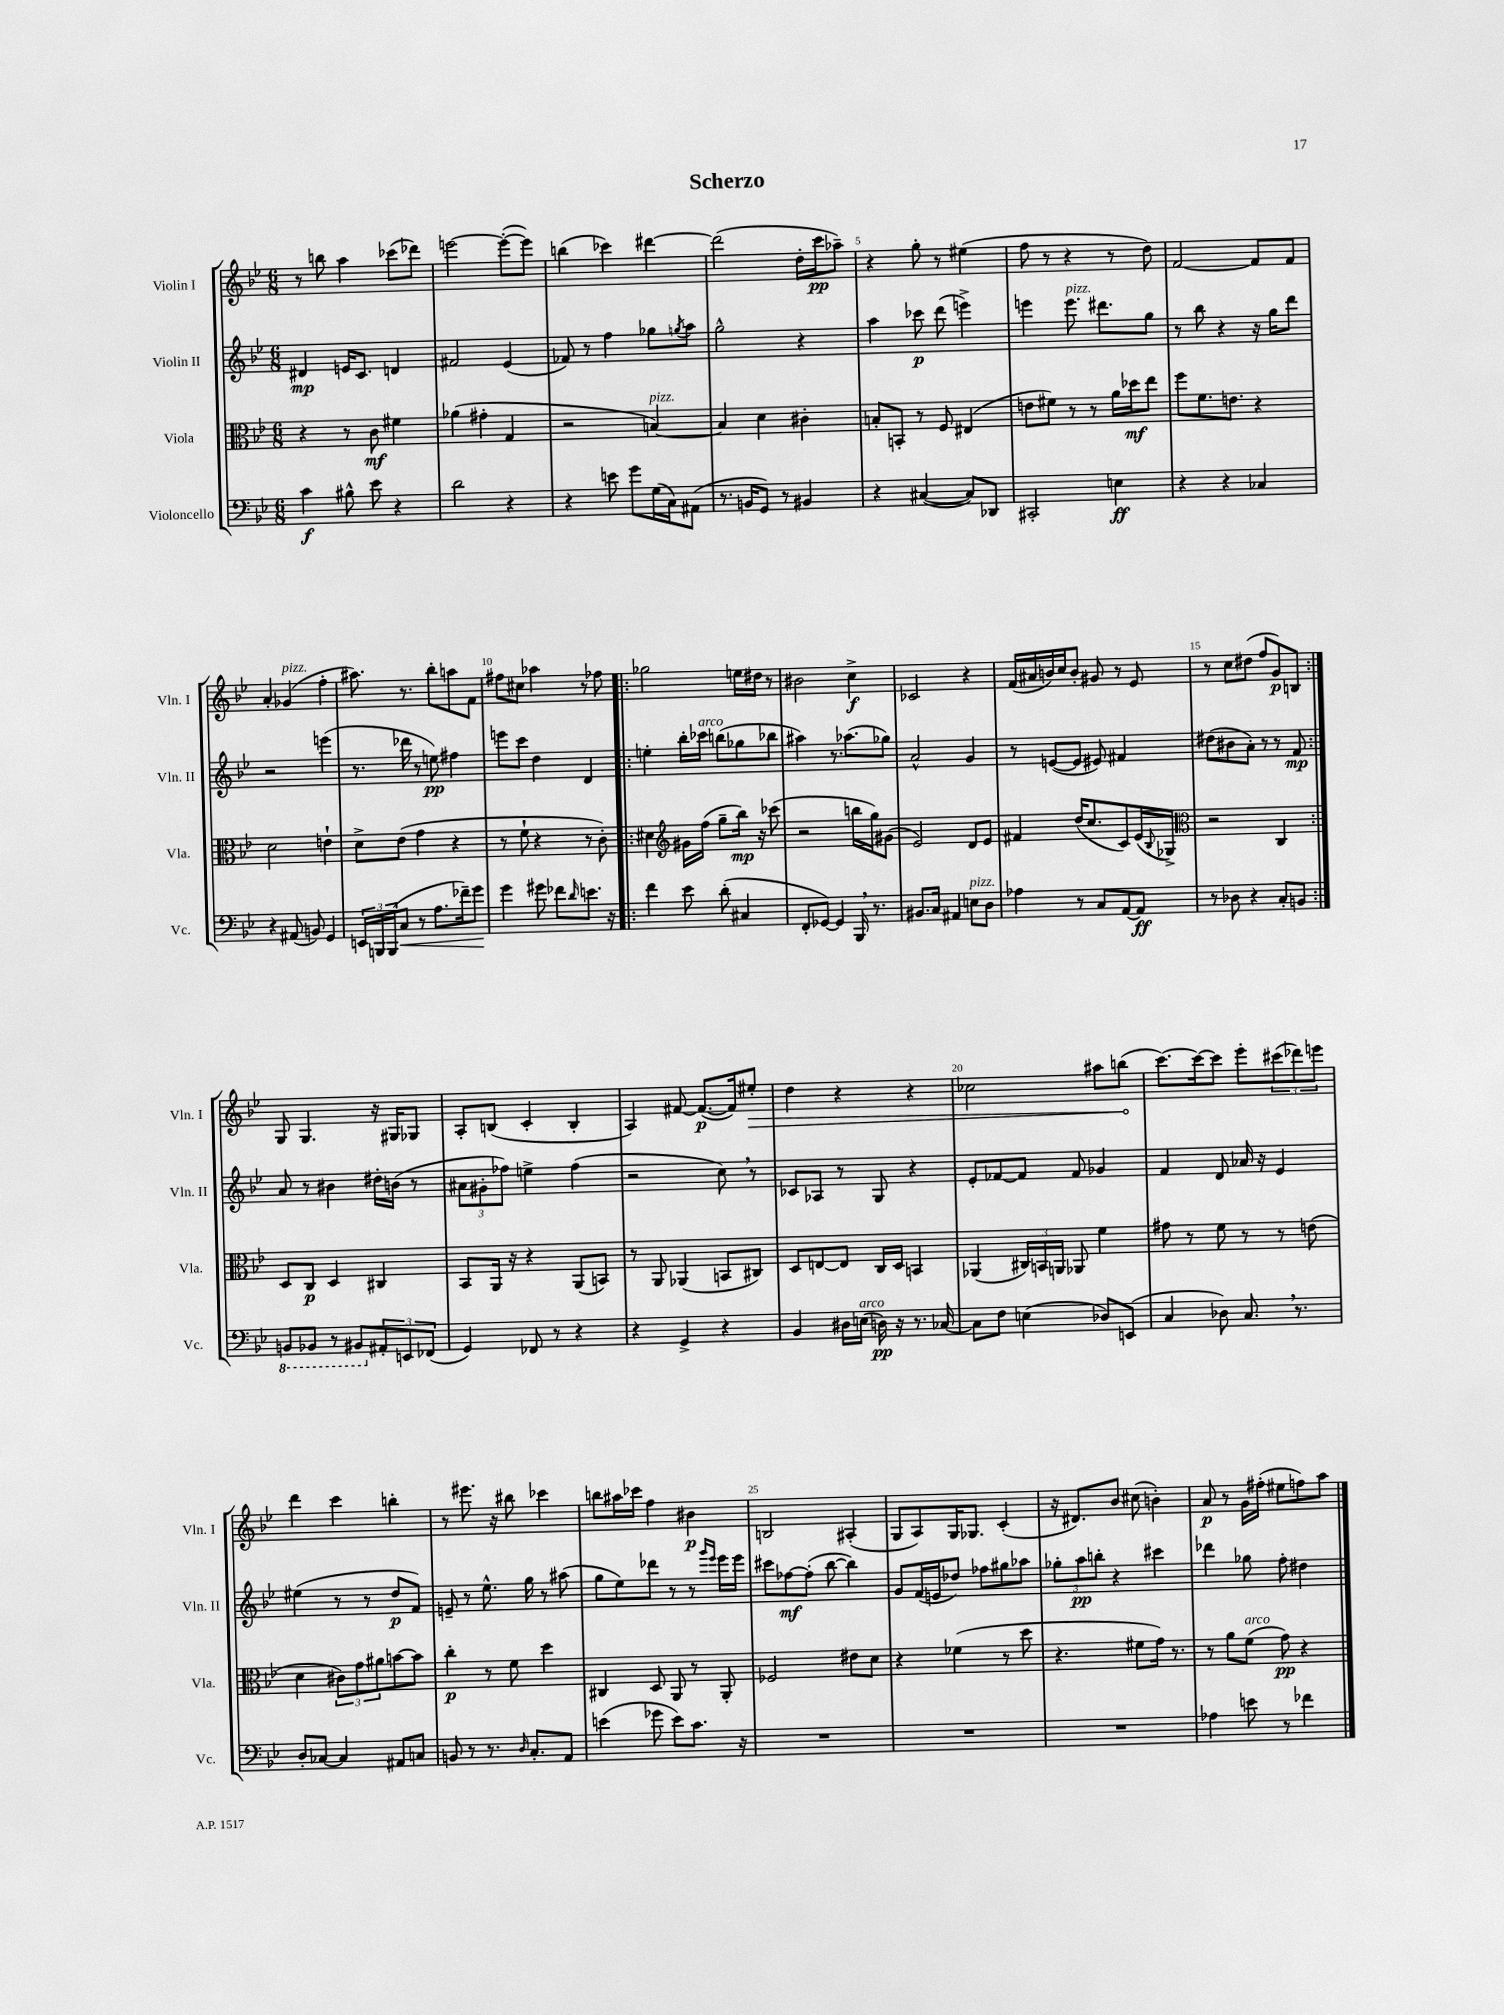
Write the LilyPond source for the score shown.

\header { title = "Scherzo" }
<<
\new StaffGroup <<
\new Staff = "s0" \with { instrumentName = "Violin I" shortInstrumentName = "Vln. I" } {
    \clef treble \key bes \major \numericTimeSignature \time 6/8
    r8 b''8 a''4 ces'''8( des'''8) |
    e'''2~ e'''8~-.( e'''8) |
    b''4( ces'''4) dis'''4~ |
    dis'''2( d''16-. c'''16\pp aes''8--) |
    r4 g''8-. r8 eis''4( |
    f''8 r8 r4 r8 d''8) |
    f'2~ f'8 f'8 |
    a'4-. ges'4^\markup { \italic "pizz." }( f''4-. |
    ais''8.) r8. bes''8-. a''8 f'8 |
    fis''8 cis''8 aes''4 r8 fes''8 |
    \repeat volta 2 { ges''2 e''16 dis''16 r8 |
    bis'2 c''4->\f |
    ces'2 r4 |
    f'16( ais'16 b'16) c''16 b'8-. gis'8 r8 ees'8 |
    r8 c''8 dis''8( f''8 g'8\p) b8 | }
    g8 g4. r16 gis16 ges8 |
    a8-. b8( c'4-. b4-. |
    a4) fis'8~ fis'8.~\p( fis'16) \once \override Hairpin.circled-tip = ##t eis''8-.\> |
    d''4 r4 r4 |
    ces''2 ais''8 b''8\!( |
    c'''8.~) c'''16~ c'''8 ees'''8-. \tuplet 3/2 { cis'''8( des'''8) e'''8 } |
    d'''4 c'''4 b''4-. |
    r8 eis'''8. r16 bis''8 ces'''4 |
    b''8 ais''16 ces'''16 f''4 bis'4\p |
    b2 ais4-.( |
    g8 a8) g16 ges8. c'4-.( |
    r16 dis'8.) bes'8 cis''8( b'4-.) |
    a'8\p r8 g'16 fis''16-.( eis''8 f''8) a''8 \bar "|." |
}
\new Staff = "s1" \with { instrumentName = "Violin II" shortInstrumentName = "Vln. II" } {
    \clef treble \key bes \major \numericTimeSignature \time 6/8
    dis'4\mp e'16 c'8. d'4 |
    fis'2 ees'4( |
    fes'8) r8 f''4 ges''8 \acciaccatura { g''8 } a''8 |
    g''2-^ r4 |
    a''4 ces'''8\p d'''8( e'''4->) |
    e'''4 e'''8.^\markup { \italic "pizz." } dis'''8. g''8 |
    r8 bes''8 r4 r16 g''16 d'''8 |
    r2 e'''4( |
    r8. des'''16 r8 e''8\pp) fis''4 |
    e'''8 c'''8 d''4 d'4 |
    \repeat volta 2 { e''4-. bes''16-. ces'''16^\markup { \italic "arco" } b''8( ges''8 bes''8 |
    ais''4) r8. aes''8.( ges''8) |
    a'2-^ g'4 |
    r8 e'8~( e'8 eis'8) fis'4 |
    dis''8( bis'8 a'8-.) r8 r8 f'8\mp | }
    a'8 r8 bis'4 dis''16-. b'16( r8 |
    \tuplet 3/2 { ais'8 gis'8-. fes''8) } e''4-> fes''4( |
    r2 c''8) \breathe r8 |
    ces'8 aes8 r8 g8 r4 |
    ees'8-. fes'8~ fes'8 fes'8 ges'4 |
    f'4 d'8 aes'16 r16 ees'4 |
    eis''4( r8 r8 d''8\p f'8) |
    e'8-- r8 ees''8.-^ g''16 r8 ais''8( |
    g''8 ees''8) des'''8 r8 r8 \grace { g'''16 ees'''16 } ees'''16 ees'''16 |
    cis'''8 fes''8~\mf fes''8-.( bes''8~ bes''4) |
    g'8 f'16( e'16 des''8) fes''8 gis''8 aes''8 |
    \tuplet 3/2 { ges''8-. a''8\pp b''8-. } r4 cis'''4 |
    des'''4 ges''8 f''8-. dis''4 \bar "|." |
}
\new Staff = "s2" \with { instrumentName = "Viola" shortInstrumentName = "Vla." } {
    \clef alto \key bes \major \numericTimeSignature \time 6/8
    r4 r8 c'8\mf fis'4 |
    aes'4( gis'4-. g4 |
    r2 b4~^\markup { \italic "pizz." }) |
    b4 d'4 cis'4-. |
    b8-. b,8-. r8 f8 eis4( |
    e'8 fis'8) r8 r8 a'16 des''16\mf ees''8 |
    f''8 f'8. e'8. r4 |
    d'2 e'4-! |
    d'8-> ees'8( g'4 r4 |
    r8 f'8-! r4 r8 c'8-.) |
    \repeat volta 2 { dis'4 \clef treble gis'16 f''16( g''8-- bes''16\mp) r16 ces'''8( |
    r2 b''16 g''16) gis'8( |
    ees'2) d'8 ees'8 |
    fis'4 d''16( c''8. c'8) ees'16( \appoggiatura { bes8 } ges16->) |
    \clef alto r2 c4 | }
    d8 c8\p d4 cis4 |
    bes,8 a,16 r16 r4 a,8( b,8) |
    r8 a,8 aes,4( b,8 cis8) |
    d8 e8~ e8 c16 d16 b,4 |
    aes,4( \tuplet 3/2 { cis16) b,16 a,16 } aes,8 f'4 |
    gis'8 r8 f'8 r8 r8 e'8( |
    d'4 \tuplet 3/2 { cis'8) g'8 ais'8 } b'8~ b'8 |
    c''4-.\p r8 f'8 d''4 |
    cis4 d8 a,8 r8 a,8-. |
    fes2 eis'8 d'8 |
    r4 fes'4( r8 d''8 |
    r4. fis'8 g'16) r8. |
    r8 a'8 f'8^\markup { \italic "arco" }( g'8\pp) r4 \bar "|." |
}
\new Staff = "s3" \with { instrumentName = "Violoncello" shortInstrumentName = "Vc." } {
    \clef bass \key bes \major \numericTimeSignature \time 6/8
    c'4\f bis8-^ ees'8 r4 |
    d'2 r4 |
    r4 e'8 g'8 g16( c16) ais,8( |
    r8. b,16 g,8) r8 bis,4 |
    r4 cis4~( cis8) des,8 |
    cis,2-. e4\ff |
    r4 r4 ces4 |
    r4 ais,8( b,8) g,4 |
    \tuplet 3/2 { e,16 b,,16 b,,16( } c8\< r8 a8. fes'16--) g'8\! |
    g'4 gis'8 fes'8 \grace { d'16 } e'8. r16 |
    \repeat volta 2 { f'4 ees'8 d'8-.( cis4 |
    f,8-. ges,8~) ges,4 bes,,16 \breathe r8. |
    bis,8. c16 ais,4 e8^\markup { \italic "pizz." } d8 |
    aes4 r8 c8 a,8~ a,8\ff |
    r8 des8 r4 c8-. b,8 | }
    \ottava #-1 b,,8 bes,,8 r8 bis,,8 \ottava #0 \tuplet 3/2 { ais,8-. e,8 fes,8( } |
    g,4) fes,8 r8 r4 |
    r4 g,4-> r4 |
    bes,4 dis16 e16^\markup { \italic "arco" }( d16\pp) r16 r8. ces16~ |
    ces8 f8 e4( des8) e,8( |
    c4 des8) c8. \breathe r8. |
    d8-. ces8~ ces4 ais,8 c8 |
    b,8 r8 r8. \grace { d16 } c8.-. a,8 |
    e'4( ges'8 e'8) c'8. r16 |
    R2. |
    R2. |
    R2. |
    aes4 e'8 r8 fes'4 \bar "|." |
}
>>
>>
\layout { \context { \Score \override BarNumber.break-visibility = ##(#f #t #t) barNumberVisibility = #(every-nth-bar-number-visible 5) } }
